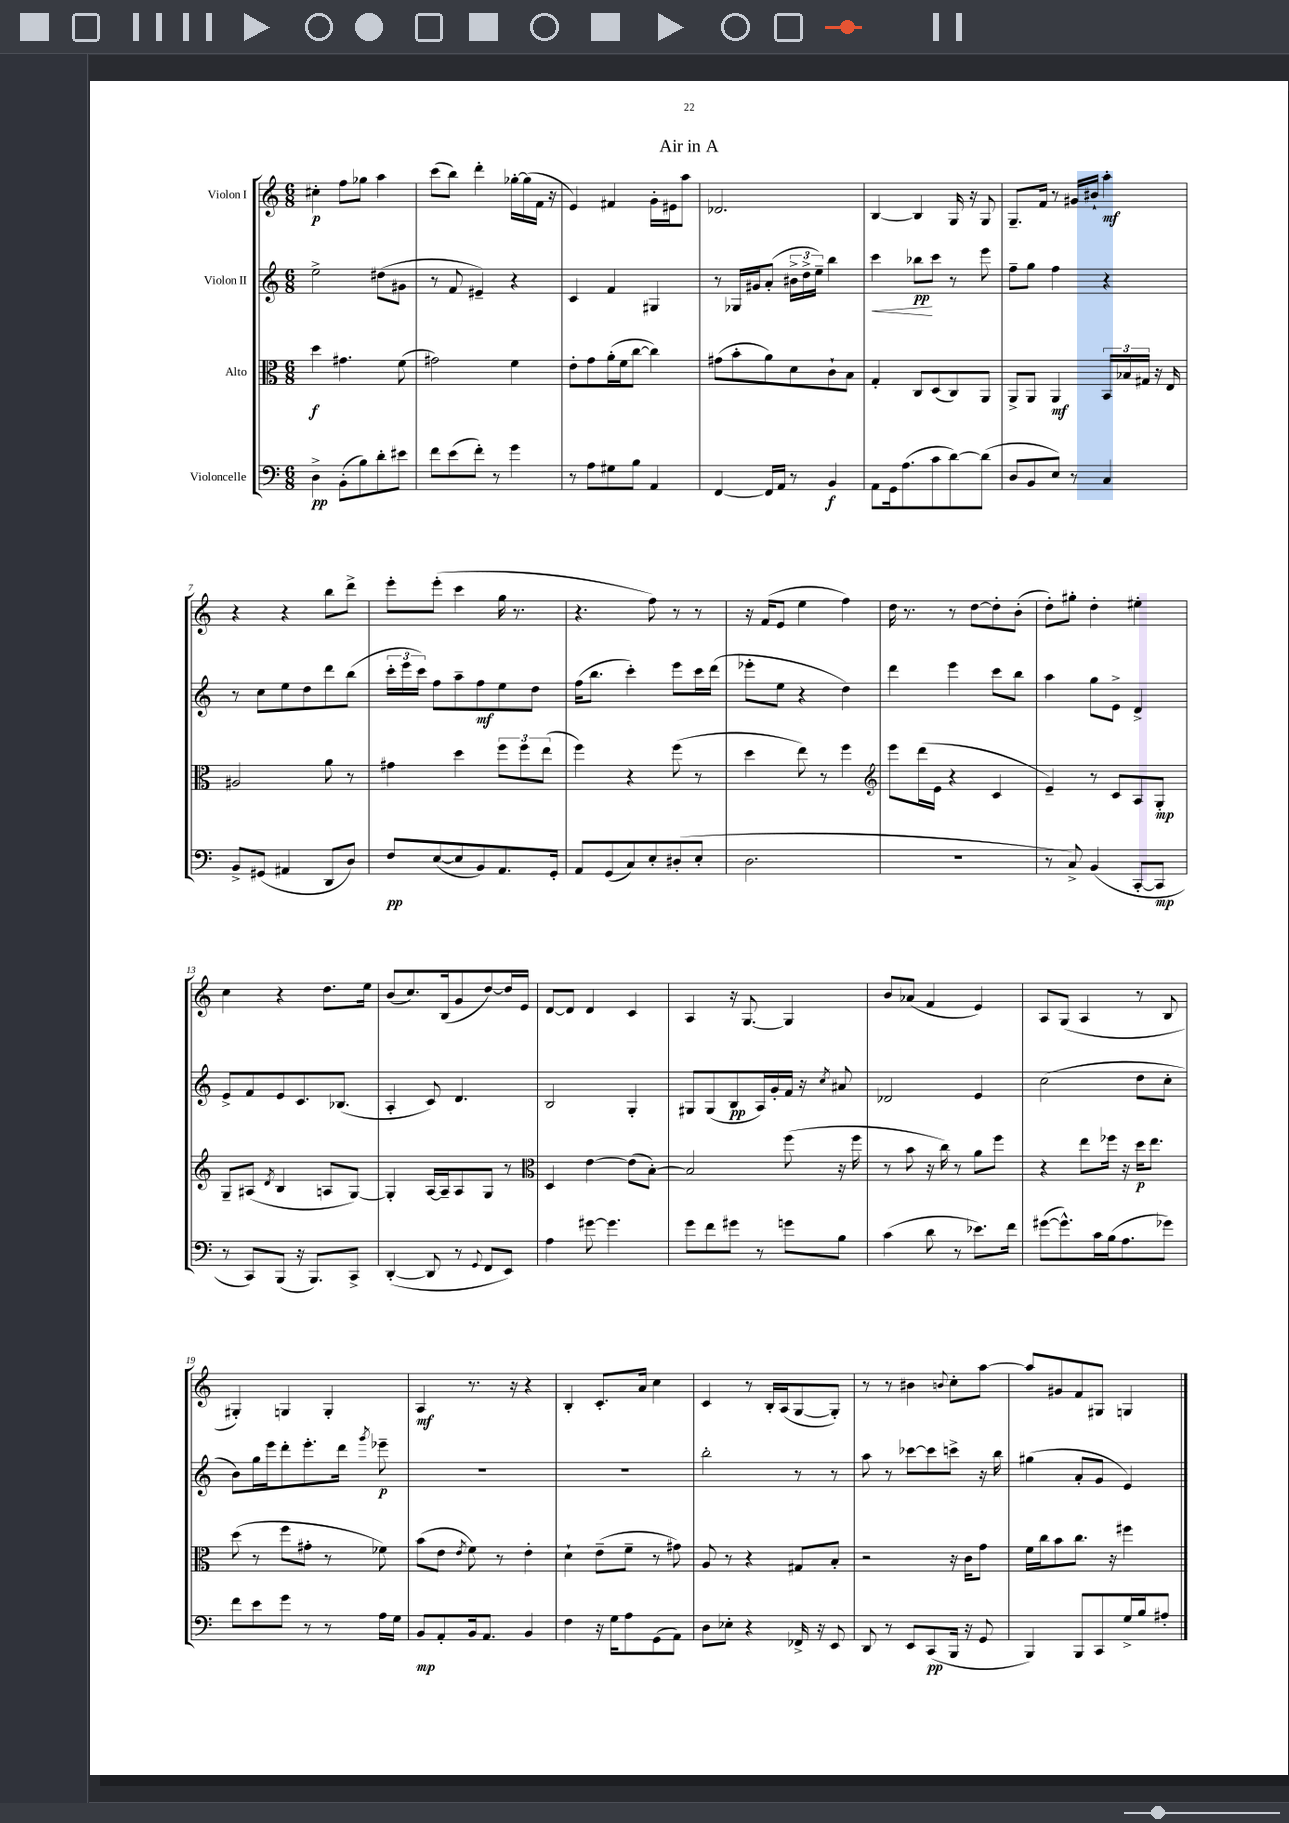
\header { title = "Air in A" }
<<
\new StaffGroup <<
\new Staff = "s0" \with { instrumentName = "Violon I" } {
    \clef treble \key c \major \numericTimeSignature \time 6/8
    \autoBeamOff cis''4-.\p f''8[ ges''8] a''4 |
    c'''8[( b''8]) d'''4-. ges''16[~-. ges''16( f'16] r16 |
    e'4) fis'4 g'16[-. eis'16 a''8] |
    des'2. |
    b4~ b4 g16 r16 g8 |
    g8.[-- f'16] r8 gis'16[ bis'16]-! a''4-.\mf |
    r4 r4 b''8[ d'''8]-> |
    e'''8[-. e'''8]-.( c'''4 g''16 r8. |
    r4. f''8) r8 r8 |
    r16 f'16[( e'8] e''4 f''4) |
    d''16 r8. r8 d''8[~ d''8-. b'8]-.( |
    d''8[-.) gis''8]-. d''4-. eis''4-. |
    c''4 r4 d''8.[ e''16] |
    b'8[( c''8.) b16( g'8 d''8~) d''16 e'16] |
    d'8[~ d'8] d'4 c'4 |
    a4 r16 g8.~ g4 |
    b'8[ aes'8]( f'4 e'4) |
    a8[ g8]( a4 r8 b8 |
    gis4-.) g4 g4-. |
    a4\mf r8. r16 r4 |
    b4-. c'8.[-. a'16] c''4 |
    c'4 r8 b16[-. a16( g8~ g8]-.) |
    r8 r8 bis'4 \appoggiatura { b'8 } c''8[-. a''8]~ |
    a''8[ gis'8 f'8 gis8] g4 \bar "|." |
}
\new Staff = "s1" \with { instrumentName = "Violon II" } {
    \clef treble \key c \major \numericTimeSignature \time 6/8
    \autoBeamOff e''2-> dis''8[( gis'8] |
    r8 f'8 eis'4--) r4 |
    c'4 f'4 gis4 |
    r8 ges16[ gis'16 a'8]-.( \tuplet 3/2 { bis'16[-> d''16-> e''16]--) } b''4 |
    c'''4\< bes''8[\pp\! c'''8] r8 e'''8 |
    f''8[-- g''8] f''4 r4 |
    r8 c''8[ e''8 d''8 d'''8 b''8]( |
    \tuplet 3/2 { c'''16[-. e'''16 c'''16]) } f''8[ a''8-- f''8\mf e''8 d''8] |
    f''16[( b''8.] c'''4-.) e'''8[ c'''16 d'''16]( |
    ees'''8[-. e''8] r4 d''4) |
    d'''4 e'''4 c'''8[ b''8] |
    a''4 g''8[ e'8]-> d'4-> |
    e'8[-> f'8 e'8 c'8. bes8.]( |
    a4-. c'8) d'4. |
    b2 g4-. |
    gis8[ gis8( b8\pp a16) g'16-. f'16] r16 \acciaccatura { c''8 } ais'8 |
    des'2 e'4 |
    c''2( d''8[ c''8]-. |
    b'8[) g''16 e'''16 d'''8-. e'''8.-. d'''16] \acciaccatura { g'''8 } ees'''8--\p |
    R2. |
    R2. |
    b''2-. r8 r8 |
    a''8 r8 ces'''8[~ ces'''8 c'''8]-> r16 b''16 |
    gis''4( a'8[-. g'8] e'4) \bar "|." |
}
\new Staff = "s2" \with { instrumentName = "Alto" } {
    \clef alto \key c \major \numericTimeSignature \time 6/8
    \autoBeamOff d''4\f gis'4. f'8( |
    gis'2) f'4 |
    e'8[-. g'8 a'16-.( f'16 c''8]~ c''4) |
    gis'8[( b'8-. a'8) d'8 c'8-! b8] |
    g4-. c8[ d8( c8) a,8] |
    a,8[-> a,8] a,4\mf \tuplet 3/2 { b,16[ bes16 gis16] } r16 e16 |
    ais2 a'8 r8 |
    gis'4 d''4 \tuplet 3/2 { f''8[ f''8 e''8]( } |
    f''4) r4 f''8( r8 |
    d''4 e''8) r8 f''4 |
    \clef treble e'''8[ d'''16( e'16] r4 c'4 |
    e'4--) r8 c'8[ a8 g8]-.\mp |
    g8[-- ais8]( \acciaccatura { d'8 } b4 a8[ g8]~) |
    g4-. a16[~ a16-- a8 g8] r8 |
    \clef alto d4 e'4~ e'8[( b8]~-.) |
    b2 f''8( r16 f''16 |
    r8 b'8 r16 c''16) r8 a'8[ f''8] |
    r4 e''8[ fes''16] r16 d''16[\p e''8.] |
    d''8( r8 f''8[ gis'8]-. r8 fes'8) |
    b'8[( e'8] \acciaccatura { e'8 } f'8) r8 e'4-. |
    d'4-! e'8[--( f'8]-- r8 gis'8) |
    a8 r8 r4 gis8[ b8]-. |
    r2 r16 c'16[ g'8] |
    f'16[ c''16 b'8 c''8.] r16 fis''4 \bar "|." |
}
\new Staff = "s3" \with { instrumentName = "Violoncelle" } {
    \clef bass \key c \major \numericTimeSignature \time 6/8
    \autoBeamOff d4->\pp b,8[-.( b8) d'8-. eis'8] |
    f'8[ e'8( f'8]-.) r8 g'4 |
    r8 a8[ gis8 b8] a,4 |
    f,4~ f,16[ a,16] r8 b,4\f |
    a,8[ g,16 a8.( c'8 d'8~) d'8]( |
    d8[ b,8 e8]) r8 c4 |
    b,8[-> gis,8]( ais,4 d,8[ d8]) |
    f8[\pp e8~( e8 b,8) a,8. g,16]-. |
    a,8[ g,8( c8) e8-. dis8-.( e8]-. |
    d2. |
    R2. |
    r8 c8->) b,4( c,8[~-. c,8]\mp |
    r8 c,8[) b,,8]( r16 b,,8.[) c,8]-> |
    d,4~-.( d,8 r8 \appoggiatura { g,8 } f,8[ e,8]) |
    a4 gis'8~ gis'4. |
    g'8[ f'8 gis'8] r8 g'8[ b8] |
    c'4( d'8 r8 ees'8.[) f'16] |
    gis'8[~( gis'8.-^) c'16 b16( a8. ges'8]) |
    f'8[ e'8 g'8] r8 r8 a16[ g16] |
    b,8[\mp a,8-. b,16 a,8.] b,4 |
    f4 r16 g16[ a8 g,8( a,8]) |
    d8[ ees8]-. r4 fes,16-> r16 e,8 |
    d,8 r8 e,8[ c,8\pp( b,,16] r16 g,8 |
    b,,4) b,,8[ c,8 g16-> b16 ais8]-. \bar "|." |
}
>>
>>
